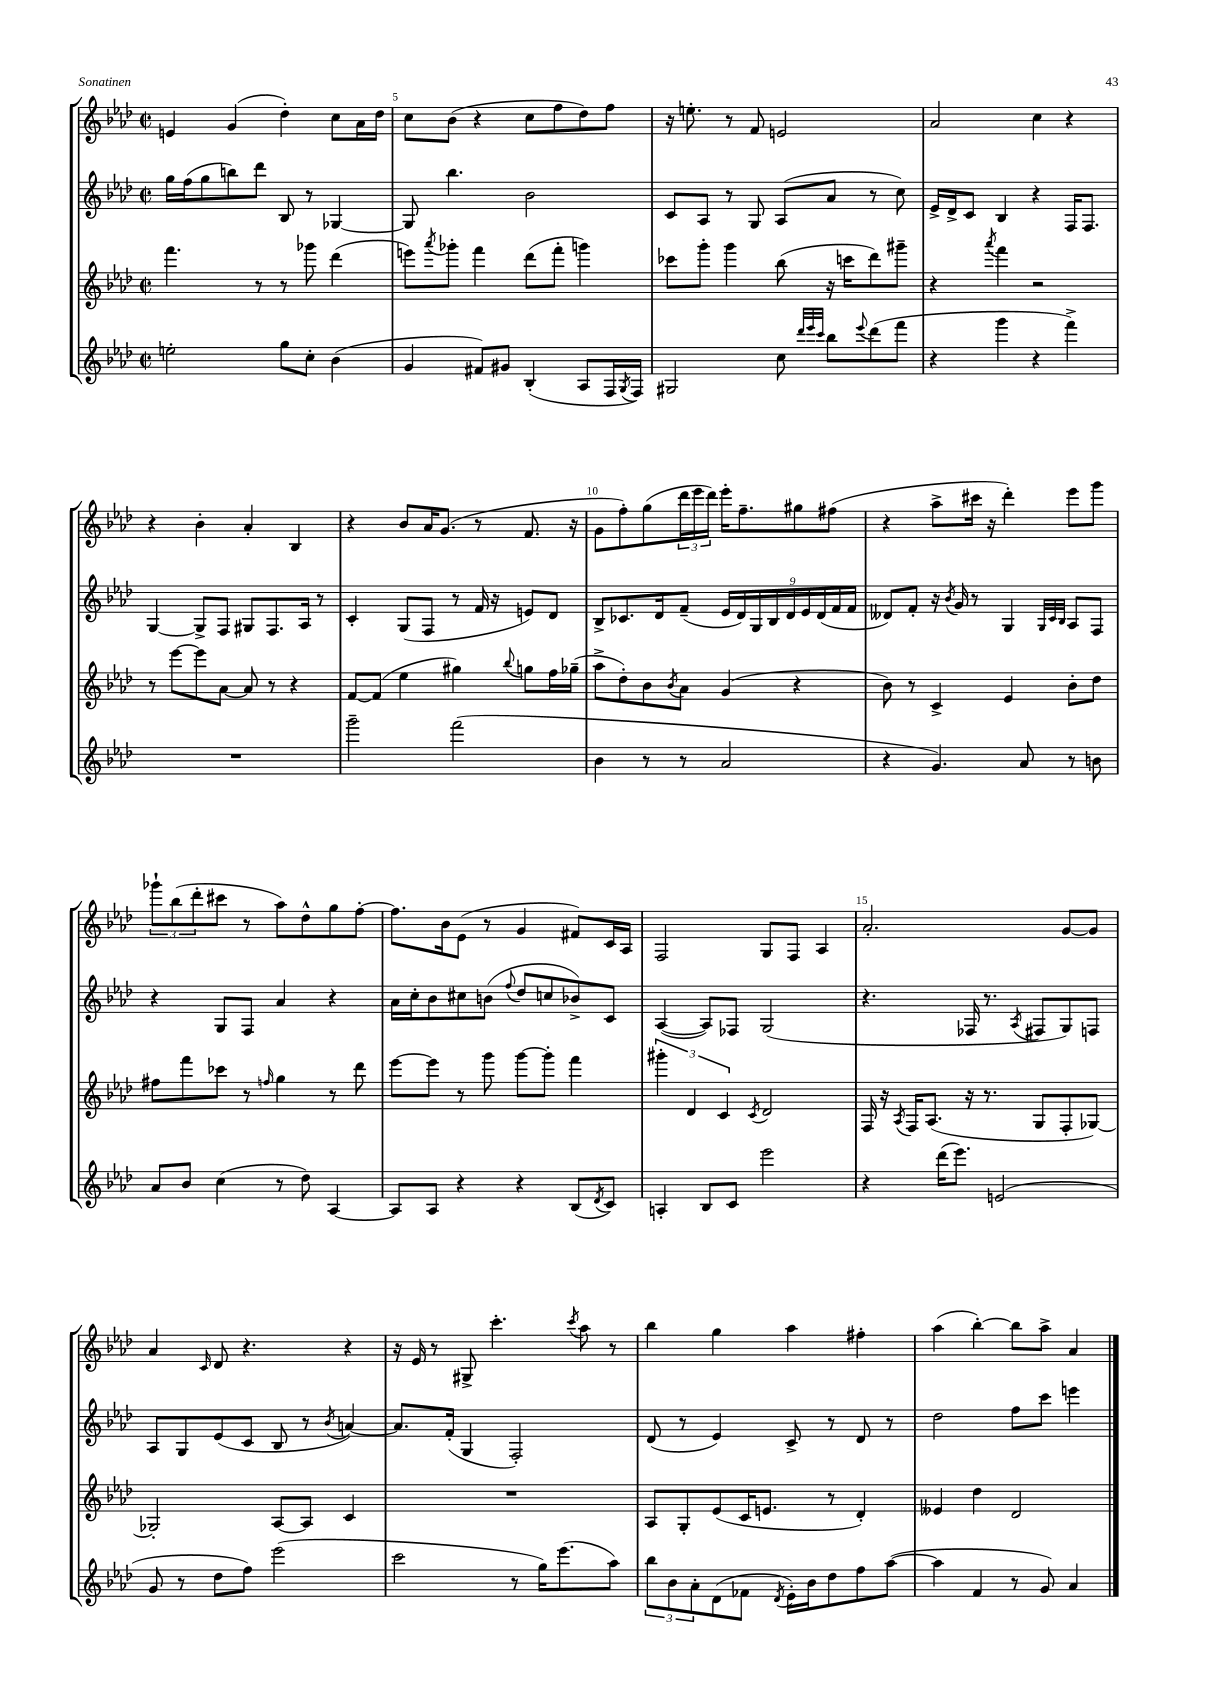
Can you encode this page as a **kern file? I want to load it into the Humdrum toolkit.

**kern	**kern	**kern	**kern
*part4	*part3	*part2	*part1
*staff4	*staff3	*staff2	*staff1
*clefG2	*clefG2	*clefG2	*clefG2
*k[b-e-a-d-]	*k[b-e-a-d-]	*k[b-e-a-d-]	*k[b-e-a-d-]
*M2/2	*M2/2	*M2/2	*M2/2
*met(c|)	*met(c|)	*met(c|)	*met(c|)
=4	=4	=4	=4
2een'\	4.fff\	16gg\LL	4en/
.	.	(16ff\J	.
.	.	8gg\	.
.	.	8bbn\)	(4g/
.	8r	8ddd-\J	.
8gg\L	8r	8B-/	4dd-'\)
8cc'\J	8ggg-X\	8r	.
(4b-\	(4ddd-\	[4G-X/	8cc\L
.	.	.	16a-\L
.	.	.	16dd-\JJ
=5	=5	=5	=5
4g/	8eeen\L)	8G-/]	8cc\L
.	8qaaa-/	.	.
.	8ggg-X'\J	4.bb-\	(8b-\J
8f#X/L)	4fff\	.	4r
8g#X/J	.	.	.
(4B-'/	(8ddd-\L	2b-\	8cc\L
.	8fff'\J	.	8ff\
8A-/L	4gggn\)	.	8dd-\)
16F/L	.	.	8ff\J
8qG/	.	.	.
16F/JJ)	.	.	.
=6	=6	=6	=6
2G#X/	8ccc-X\L	8c/L	16r
.	.	.	8.een'\
.	8ggg'\J	8A-/J	.
.	4ggg\	8r	8r
.	.	8G/	8f/
8cc\	(8bb-\	(8A-/L	2en/
32qqddd-/LLL	.	.	.
32qqeee-/	.	.	.
32qqccc/JJJ	.	.	.
8bb-\L	16r	8a-/J	.
.	16cccn\KL	.	.
8qqeee-/	.	.	.
(8ddd-\	8ddd-\)	8r	.
8fff\J	8ggg#X~\J	8cc\)	.
=7	=7	=7	=7
4r	4r	16e-^/LL	2a-/
.	.	16d-^/J	.
.	.	8c/J	.
.	8qaaa-/	.	.
4ggg\	4fff\	4B-/	.
4r	2r	4r	4cc\
4fff^\)	.	16F/KL	4r
.	.	8.F/J	.
!!LO:LB:g=z
=8	=8	=8	=8
1r	8r	[4G/	4r
.	[8eee-\L	.	.
.	8eee-\]	8G^/L]	4b-'\
.	[8a-\J	8F/J	.
.	8a-/]	8G#X/L	4a-'/
.	8r	8.F/	.
.	4r	.	4B-/
.	.	16A-/Jk	.
.	.	8r	.
=9	=9	=9	=9
2ggg~\	[8f/L	4c'/	4r
.	(8f/J]	.	.
.	4ee-\	(8G/L	8b-/L
.	.	8F/J	16a-/K
.	.	.	(8.g/J
(2fff\	4gg#X\)	8r	.
.	.	16f/	8r
.	.	16r	.
.	8qqbb-/	.	.
.	8ggn\L	8en/L)	8.f/
.	16ff\L	8d-/J	.
.	(16gg-X~\JJ	.	16r
=10	=10	=10	=10
4b-\	8aa-^\L	8B-^/L	8g\L
.	8dd-'\)	8.c-X/	8ff'\)
8r	8b-\	.	(8gg\
.	.	16d-/k	.
.	8qb-/	.	.
8r	8a-\J	(8f~/J	24ddd-\L
.	.	.	24eee-\
.	.	.	24ddd-\JJ)
2a-/	(4g/	18e-/LL	16eee-'\KL
.	.	18d-/)	.
.	.	.	8.ff~\
.	.	18G/	.
.	.	18B-/	.
.	.	18d-/	.
.	4r	.	8gg#X\
.	.	18e-/	.
.	.	(18d-/	.
.	.	.	(8ff#X\J
.	.	18f/	.
.	.	18f/JJ	.
=11	=11	=11	=11
4r	8b-\)	8d--X/L)	4r
.	8r	8f'/J	.
4.g/)	4c^/	16r	8aa-^\L
.	.	8qb-/	.
.	.	16g/	.
.	.	8r	16ccc#X\Jk
.	.	.	16r
.	4e-/	4G/	4ddd-'\)
8a-/	.	.	.
.	.	32qqG/LLL	.
.	.	32qqc/	.
.	.	32qqB-/JJJ	.
8r	8b-'\L	8A-/L	8eee-\L
8bn\	8dd-\J	8F/J	8ggg\J
!!LO:LB:g=z
=12	=12	=12	=12
8a-/L	8ff#X\L	4r	12ggg-X`\L
.	.	.	(12bb-\
8b-/J	8fff\	.	.
.	.	.	12ddd-'\
(4cc\	8ccc-X\J	8G/L	8ccc#X\J
.	8r	8F/J	8r
.	16qqffn/	.	.
8r	4gg\	4a-/	8aa-\L)
8dd-\)	.	.	8dd-^^\
[4A-/	8r	4r	8gg\
.	8ddd-\	.	[8ff'\J
=13	=13	=13	=13
8A-/L]	[8eee-\L	16a-\LL	8.ff\L]
.	.	16cc'\J	.
8A-/J	8eee-\J]	8b-\	.
.	.	.	16b-\k
4r	8r	8cc#X\	(8e-\J
.	8ggg\	(8bn\J	8r
.	.	8qqff/	.
4r	[8ggg\L	8dd-/L	4g/
.	8ggg'\J]	8ccn/	.
(8B-/L	4fff\	8b-X^/)	8f#X/L)
8qd-/	.	.	.
8c/J)	.	8c/J	16c/L
.	.	.	16A-/JJ
=14	=14	=14	=14
4An'/	6ggg#X'\	([4A-/	2F/
.	6d-/	.	.
8B-/L	.	8A-/L])	.
.	6c/	.	.
8c/J	.	8F-X/J	.
.	8qc/	.	.
2eee-\	2d-/	(2G/	8G/L
.	.	.	8F/J
.	.	.	4A-/
=15	=15	=15	=15
4r	16F/	4.r	2.a-'/
.	16r	.	.
.	8qA-/	.	.
.	16F/KL	.	.
.	(8.A-/J	.	.
(16ddd-\KL	.	.	.
8.eee-\J)	.	.	.
.	16r	16F-X/	.
.	8.r	8.r	.
(2en/	.	.	.
.	.	8qA-/	.
.	8G/L	8F#X/L	.
.	8F'/	8G/)	[8g/L
.	[8G-X/J)	8Fn/J	8g/J]
!!LO:LB:g=z
=16	=16	=16	=16
8g/	2G-X'/]	8A-/L	4a-/
8r	.	8G/	.
.	.	.	16qqc/
8dd-\L	.	(8e-/	8d-/
8ff\J)	.	8c/J	4.r
(2eee-\	[8A-/L	8B-/	.
.	8A-/J]	8r	.
.	.	8qb-/	.
.	4c/	[4an/)	4r
=17	=17	=17	=17
2ccc\	1r	8.a/L]	16r
.	.	.	16e-/
.	.	.	8r
.	.	(16f'/Jk	.
.	.	4G/	8G#X^/
.	.	.	4.ccc'\
8r	.	2F'/)	.
16gg\KL)	.	.	.
(8.eee-\	.	.	.
.	.	.	8qccc/
.	.	.	8aa-\
8aa-\J)	.	.	8r
=18	=18	=18	=18
12bb-\L	8A-/L	(8d-/	4bb-\
12b-\	.	.	.
.	8G'/	8r	.
12a-'\	.	.	.
(8d-\	(8e-/	4e-/)	4gg\
8f-X\J	16c/K	.	.
.	8.en/J	.	.
8qd-/	.	.	.
16e-'\LL)	.	8c^/	4aa-\
16b-\J	.	.	.
8dd-\	8r	8r	.
8ff\	4d-'/)	8d-/	4ff#X'\
([8aa-\J	.	8r	.
=19	=19	=19	=19
4aa-\]	4e--X/	2dd-\	(4aa-\
4f/	4dd-\	.	[4bb-'\)
8r	2d-/	8ff\L	8bb-\L]
8g/)	.	8ccc\J	8aa-^\J
4a-/	.	4eeen\	4a-/
==	==	==	==
*-	*-	*-	*-
